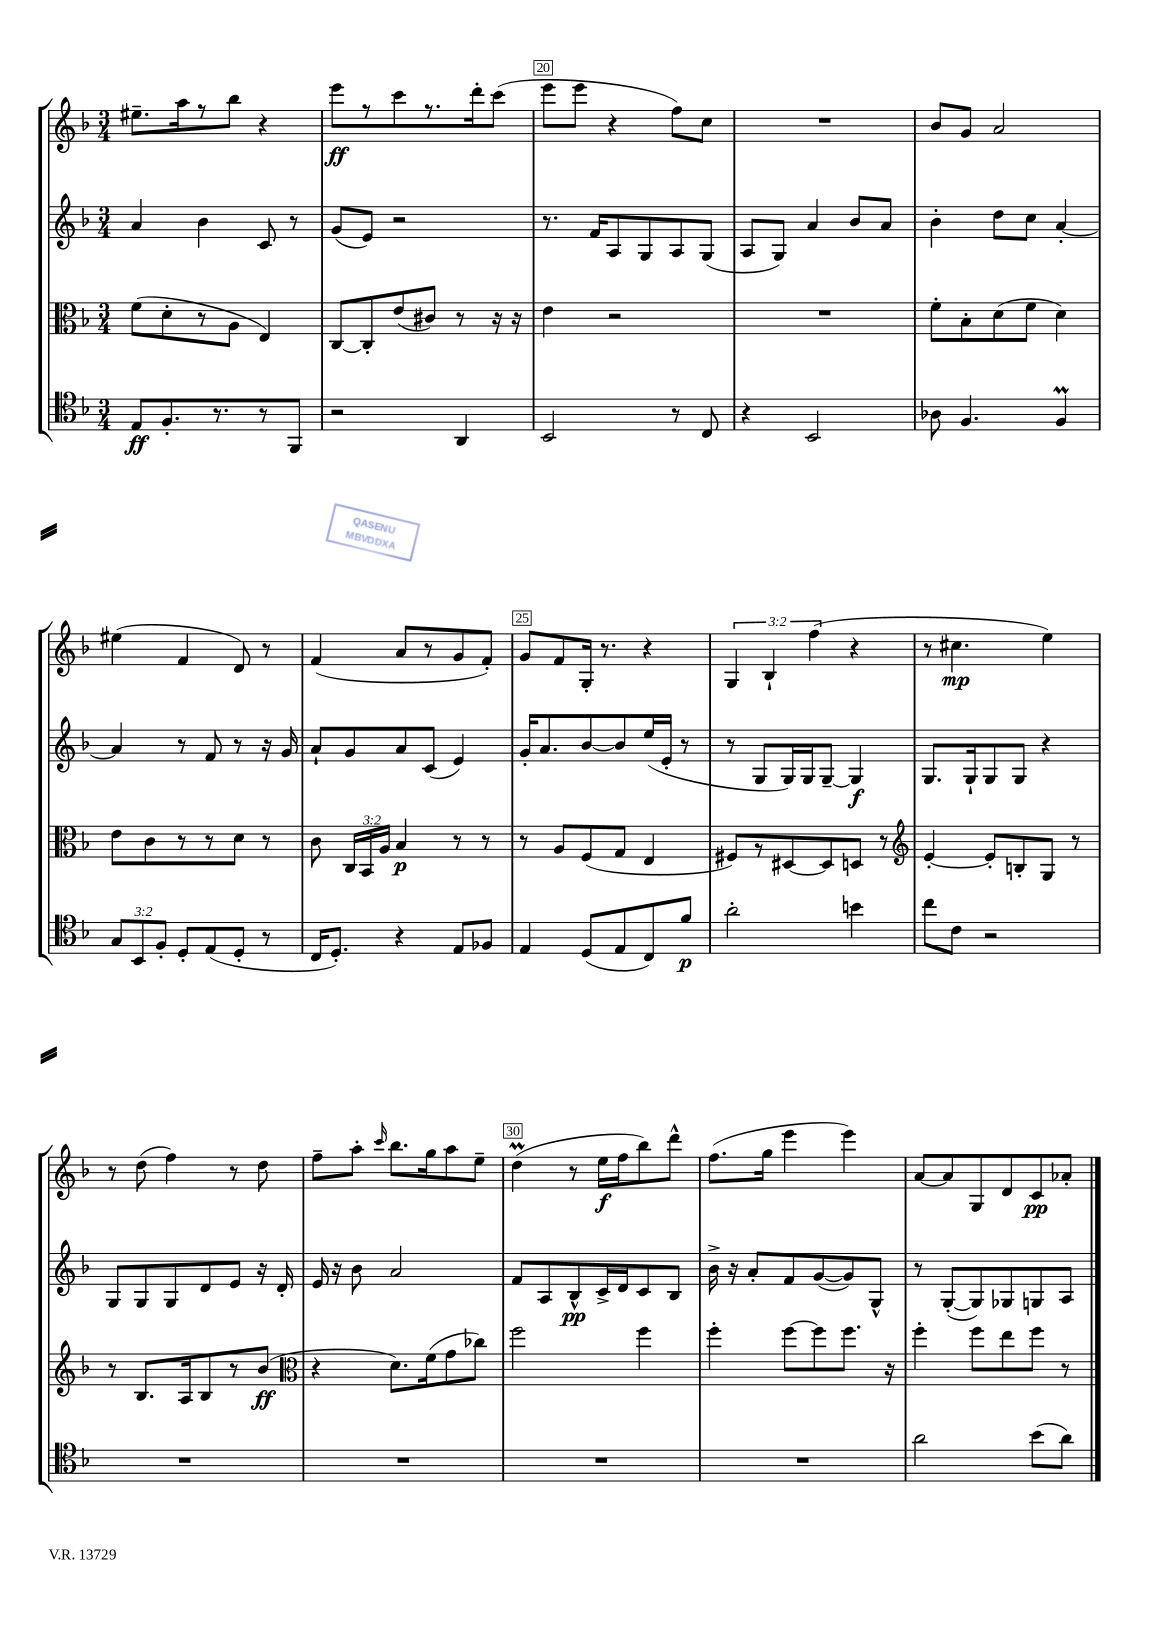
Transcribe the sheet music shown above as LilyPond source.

<<
\new StaffGroup <<
\new Staff = "s0" {
    \clef treble \key f \major \numericTimeSignature \time 3/4 \override Staff.TupletNumber.text = #tuplet-number::calc-fraction-text
    \autoBeamOff eis''8.[-- a''16 r8 bes''8] r4 |
    e'''8[\ff r8 c'''8 r8. d'''16-. c'''8]( |
    e'''8[ e'''8] r4 f''8[) c''8] |
    R2. |
    bes'8[ g'8] a'2 |
    eis''4( f'4 d'8) r8 |
    f'4( a'8[ r8 g'8 f'8]-.) |
    g'8[ f'8 g16]-. r8. r4 |
    \tuplet 3/2 { g4 bes4-! f''4( } r4 |
    r8 cis''4.\mp e''4) |
    r8 d''8( f''4) r8 d''8 |
    f''8[-- a''8]-. \grace { c'''16 } bes''8.[ g''16 a''8 e''8]-- |
    d''4\prall( r8 e''16[\f f''16 bes''8) d'''8]-^ |
    f''8.[( g''16] e'''4 e'''4) |
    a'8[~ a'8 g8 d'8 c'8\pp aes'8]-. \bar "|." |
}
\new Staff = "s1" {
    \clef treble \key f \major \numericTimeSignature \time 3/4
    \autoBeamOff a'4 bes'4 c'8 r8 |
    g'8[( e'8]) r2 |
    r8. f'16[ a8 g8 a8 g8]( |
    a8[ g8]) a'4 bes'8[ a'8] |
    bes'4-. d''8[ c''8] a'4~-. |
    a'4 r8 f'8 r8 r16 g'16 |
    a'8[-! g'8 a'8 c'8]( e'4) |
    g'16[-. a'8. bes'8~ bes'8 e''16( e'16]-. r8 |
    r8 g8[ g16) g16 g8]~-- g4\f |
    g8.[ g16-! g8 g8] r4 |
    g8[ g8 g8 d'8 e'8] r16 d'16-. |
    e'16 r16 bes'8 a'2 |
    f'8[ a8 bes8-^\pp c'16-> d'16 c'8 bes8] |
    bes'16-> r16 a'8[-. f'8 g'8~( g'8) g8]-^ |
    r8 g8[~-.( g8) ges8 g8 a8] \bar "|." |
}
\new Staff = "s2" {
    \clef alto \key f \major \numericTimeSignature \time 3/4 \override Staff.TupletNumber.text = #tuplet-number::calc-fraction-text
    \autoBeamOff f'8[( d'8-. r8 a8] e4) |
    c8[~ c8-. e'8( cis'8]) r8 r16 r16 |
    e'4 r2 |
    R2. |
    f'8[-. bes8-. d'8( f'8] d'4) |
    e'8[ c'8 r8 r8 d'8] r8 |
    c'8 \tuplet 3/2 { c16[ bes,16 a16] } bes4\p r8 r8 |
    r8 a8[ f8( g8] e4 |
    fis8[) r8 dis8~ dis8 d8] r8 |
    \clef treble e'4~-. e'8[-. b8-. g8] r8 |
    r8 bes8.[ a16 bes8 r8 bes'8]\ff( |
    \clef alto r4 d'8.[) f'16( g'8 ces''8]) |
    f''2 f''4 |
    f''4-. f''8[~ f''8 f''8.] r16 |
    f''4-. f''8[ e''8 f''8] r8 \bar "|." |
}
\new Staff = "s3" {
    \clef tenor \key f \major \numericTimeSignature \time 3/4 \override Staff.TupletNumber.text = #tuplet-number::calc-fraction-text
    \autoBeamOff e8[\ff f8.-. r8. r8 f,8] |
    r2 a,4 |
    bes,2 r8 c8 |
    r4 bes,2 |
    aes8 f4. f4\prall |
    \tuplet 3/2 { g8[ bes,8 f8]-. } d8[-. e8( d8]-. r8 |
    c16[ d8.]-.) r4 e8[ fes8] |
    e4 d8[( e8 c8) f'8]\p |
    a'2-. b'4 |
    c''8[ c'8] r2 |
    R2. |
    R2. |
    R2. |
    R2. |
    a'2 bes'8[( a'8]) \bar "|." |
}
>>
>>
\layout { \context { \Score currentBarNumber = #18 \override BarNumber.break-visibility = ##(#f #t #t) barNumberVisibility = #(every-nth-bar-number-visible 5) \override BarNumber.stencil = #(make-stencil-boxer 0.1 0.3 ly:text-interface::print) } }
